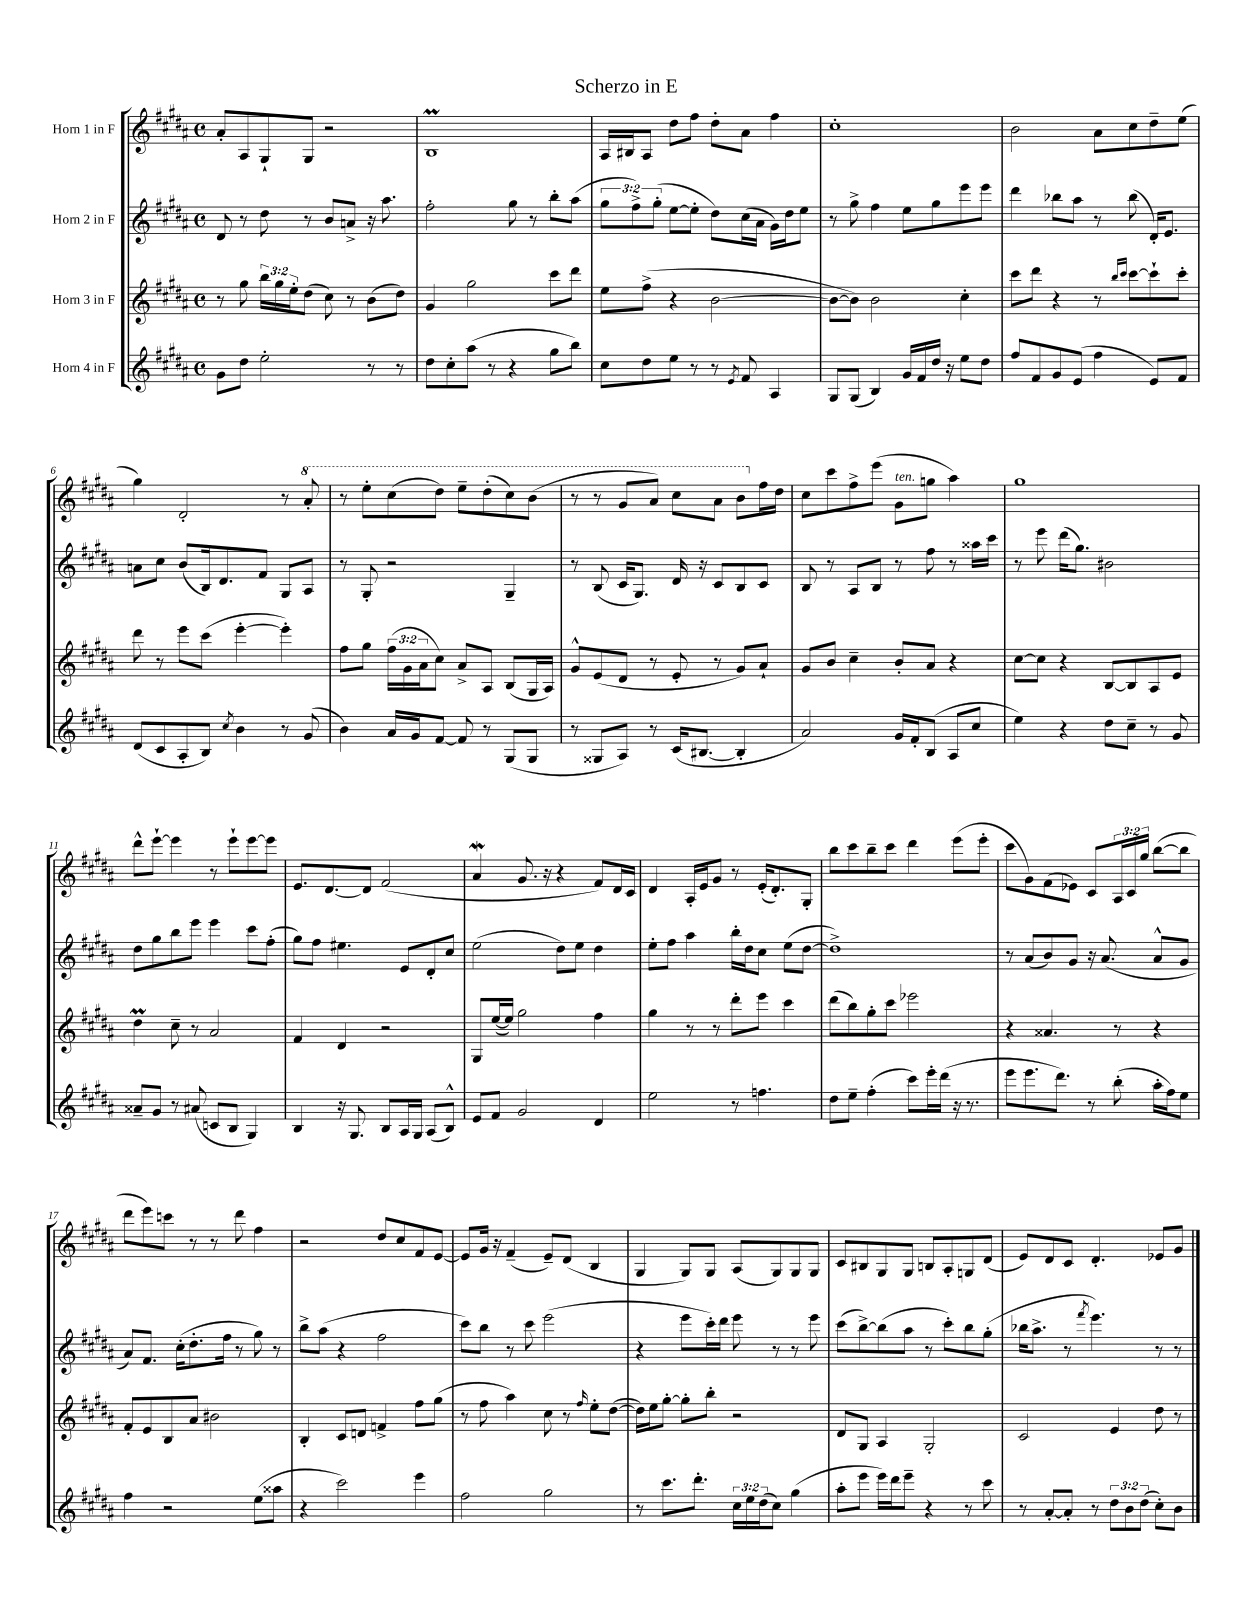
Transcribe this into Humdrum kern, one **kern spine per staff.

**kern	**kern	**kern	**kern
*staff4	*staff3	*staff2	*staff1
*clefG2	*clefG2	*clefG2	*clefG2
*k[f#c#g#d#a#]	*k[f#c#g#d#a#]	*k[f#c#g#d#a#]	*k[f#c#g#d#a#]
*M4/4	*M4/4	*M4/4	*M4/4
*met(c)	*met(c)	*met(c)	*met(c)
8g#\L	8r	8d#/	8a#'/L
8dd#\J	8gg#\	8r	8A#/
2ee'\	24bb\LL	8dd#\	8G#`/
.	24gg#\	.	.
.	24ee'\J	.	.
.	(8dd#\J	8r	8G#/J
.	8cc#\)	8b/L	2r
.	8r	8a^/J	.
8r	(8b\L	16r	.
.	.	8.aa#\	.
8r	8dd#\J)	.	.
=	=	=	=
8dd#\L	4g#/	2ff#'\	1B
8cc#'\	.	.	.
(8aa#\J	2gg#\	.	.
8r	.	.	.
4r	.	8gg#\	.
.	.	8r	.
8gg#\L	8ccc#\L	8bb'\L	.
8bb\J)	8ddd#\J	(8aa#\J	.
=	=	=	=
8cc#\L	8ee\L	12gg#\L	16A#/LL
.	.	.	16B#/J
.	.	12ff#^\)	.
8dd#\	(8ff#^\J	.	8A#/J
.	.	(12gg#'\J	.
8ee\J	4r	[8ee\L	8dd#\L
8r	.	8ee'\]J	8ff#\J
8r	[2b\	8dd#\L)	8dd#'\L
8qe/	.	.	.
8f#/	.	(16cc#\L	8a#\J
.	.	16a#\JJ	.
4A#/	.	16g#\LL)	4ff#\
.	.	16dd#\J	.
.	.	8ee\J	.
=	=	=	=
8G#/L	8b\_L	8r	1cc#'
(8G#/J	8b\]J)	8gg#^\	.
4B/)	2b\	4ff#\	.
16g#/LL	.	8ee\L	.
16f#/	.	.	.
16dd#/JJ	.	8gg#\	.
16r	.	.	.
8ee\L	4cc#'\	8eee\	.
8dd#\J	.	8eee\J	.
=	=	=	=
8ff#/L	8ccc#\L	4ddd#\	2b\
8f#/	8ddd#\J	.	.
8g#/	4r	8bb-\L	.
(8e/J	.	8aa#\J	.
4ff#\	8r	8r	8a#\L
.	16qqbb/LL	.	.
.	16qqccc#/JJ	.	.
.	[8ccc#\L	(8bb-\	8cc#\
8e/L)	8ccc#`\]	16d#'/LK)	8dd#~\
.	.	8.e/J	.
8f#/J	8ccc#'\J	.	(8ee\J
=	=	=	=
(8d#/L	8ddd#\	8a\L	4gg#\)
8c#/	8r	8cc#\J	.
8A#'/	8eee\L	(8b/L	2d#'/
8B/J)	(8ccc#\J	16B/k)	.
.	.	8.d#/	.
8qcc#/	.	.	.
4b\	[4eee'\	.	.
.	.	8f#/J	.
8r	4eee'\])	8G#/L	8r
(8g#/	.	8A#/J	8aa#'/
=	=	=	=
4b\)	8ff#\L	8r	8r
.	8gg#\J	8G#'/	8eee'\L
16a#/LL	(24ff#\LL	2r	(8ccc#\
.	24g#\	.	.
16g#/J	.	.	.
.	24a#\J	.	.
[8f#/J	8cc#\J)	.	8ddd#\J)
8f#/]	8a#^/L	.	8eee~\L
8r	8A#/J	.	(8ddd#'\
(8G#/L	(8B/L	4G#~/	8ccc#\)
8G#/J	16G#/L	.	(8bb\J
.	16A#/JJ)	.	.
=	=	=	=
8r	8g#^^/L	8r	8r
8G##/L	(8e/	(8B/	8r
8A#/J)	8d#/J	16c#/LK	8gg#/L
.	.	8.G#/J)	.
8r	8r	.	8aa#/J)
(16c#/LK	8e'/	16d#/	8ccc#\L
[8.B#/J	.	16r	.
.	8r	8c#/L	8aa#\J
4B#'/]	8g#/L)	8B/	8bb\L
.	8a#`/J	8c#/J	16ff#\L
.	.	.	16dd#\JJ
=	=	=	=
2a#/)	8g#/L	8B/	8cc#\L
.	8b/J	8r	8ccc#\
.	4cc#~\	8A#/L	8ff#^\
.	.	8B/J	(8eee\J
16g#/LL	8b'/L	8r	8g#\L
16f#'/J	.	.	.
(8B/J	8a#/J	8ff#\	8gg\J
8A#/L	4r	8r	4aa#\)
8cc#/J	.	16aa##\LL	.
.	.	16ccc#\JJ	.
=	=	=	=
4ee\)	[8cc#\L	8r	1gg#
.	8cc#\]J	8eee\	.
4r	4r	(16ddd#\LK	.
.	.	8.gg#\J)	.
8dd#\L	[8B/L	2b#\	.
8cc#~\J	8B/]	.	.
8r	8A#/	.	.
8g#/	8e/J	.	.
=	=	=	=
8a##~/L	4dd#\	8dd#\L	8ddd#^^\L
8g#/J	.	8gg#\	[8eee`\J
8r	8cc#~\	8bb\	4eee\]
(8a#/	8r	8eee\J	.
8c/L	2a#/	4eee\	8r
8B/J	.	.	8eee`\L
4G#/)	.	8ccc#\L	[8eee\
.	.	(8ff#'\J	8eee\]J
=	=	=	=
4B/	4f#/	8gg#\L)	8.e/L
.	.	8ff#\J	.
.	.	.	[8.d#/
16r	4d#/	4.ee#\	.
8.G#/	.	.	.
.	.	.	8d#/]J
8B/L	2r	.	(2f#/
16A#/L	.	8e/L	.
16G#/JJ	.	.	.
(8A#/L	.	8d#'/	.
8B^^/J)	.	8cc#/J	.
=	=	=	=
8e/L	8G#/L	(2ee\	4a#/
8f#/J	([16ee/L	.	.
.	16ee/]JJ)	.	.
2g#/	2gg#\	.	8.g#/
.	.	.	16r
.	.	8dd#\L)	4r
.	.	8ee\J	.
4d#/	4ff#\	4dd#\	8f#/L)
.	.	.	16d#/L
.	.	.	16c#/JJ
=	=	=	=
2ee\	4gg#\	8ee'\L	4d#/
.	.	8ff#\J	.
.	8r	4aa#\	16A#'/LL
.	.	.	16e/J
.	8r	.	8g#/J
8r	8ddd#'\L	16bb'\LL	8r
.	.	16dd#\J	.
4.ff\	8eee\J	8cc#\J	(16e'/LK
.	.	.	8.d#'/)
.	4ccc#\	(8ee\L	.
.	.	[8dd#\J	8G#'/J
=	=	=	=
8dd#\L	(8ddd#\L	1dd#^])	8bb\L
8ee~\J	8bb\)	.	8ccc#\
(4ff#'\	8gg#'\	.	8bb~\
.	8ccc#\J	.	8ccc#\J
8ccc#\L)	2eee-\	.	4ddd#\
16eee'\L	.	.	.
(16ddd#\JJ	.	.	.
16r	.	.	(8eee\L
8.r	.	.	.
.	.	.	8eee'\J
=	=	=	=
8eee\L	4r	8r	8ccc#\L
8.eee\	.	(8a#/L	8g#\)
.	4.a##/	8b/)	(8f#\
8.ddd#\J)	.	.	.
.	.	8g#/J	8e-\J)
8r	.	16r	8c#/L
.	.	(8.a#/	.
(8bb'\	8r	.	24A#/L
.	.	.	24c#/
.	.	.	24gg#/JJ
16aa#'\LL	4r	8a#^^/L	([8bb\L
16ff#\J)	.	.	.
8ee\J	.	8g#/J	8bb\]J
=	=	=	=
4ff#\	8f#'/L	8a#/L)	8ddd#\L
.	8e/	8.f#/J	8eee\)
2r	8B/	.	8ccc\J
.	.	(16cc#'\LK	.
.	8a#/J	8.dd#'\	8r
.	2b#\	.	8r
.	.	16ff#\Jk	.
.	.	8r	8ddd#\
(8ee\L	.	8gg#\)	4ff#\
8aa##\J	.	8r	.
=	=	=	=
4r	4B'/	8bb^\L	2r
.	.	(8aa#\J	.
2ccc#\)	8c#/L	4r	.
.	8d/J	.	.
.	4f^/	2ff#\	8dd#/L
.	.	.	8cc#/
4eee\	8ff#\L	.	8f#/
.	(8gg#\J	.	[8e/J
=	=	=	=
2ff#\	8r	8ccc#\L)	8e/]L
.	8ff#\	8bb\J	16g#/Jk
.	.	.	16r
.	4aa#\)	8r	(4f#~/
.	.	8ccc#\	.
2gg#\	8cc#\	(2eee\	8e~/L)
.	8r	.	(8d#/J
.	16qqff#/	.	.
.	8ee'\L	.	4B/
.	([8dd#\J	.	.
=	=	=	=
8r	16dd#\]LL)	4r	4G#/
.	16ee\J	.	.
8.ccc#\L	[8gg#'\J	.	.
.	8gg#'\]L	8eee\L	8G#/L)
8.ddd#'\J	.	.	.
.	8bb'\J	16ccc#'\L)	8G#/J
.	.	16ddd#\JJ	.
24cc#\LL	2r	8eee\	(8A#/L
24ee\	.	.	.
(24dd#\J	.	.	.
8cc#\J)	.	8r	8G#/)
(4gg#\	.	8r	8G#/
.	.	8eee\	8G#/J
=	=	=	=
8aa#'\L	8d#/L	(8ccc#\L	8c#/L
8eee\J	8G#/J	[8bb^\)	8B#/
16eee\LL)	4A#/	(8bb\]	8G#/
16ddd#\J	.	.	.
8eee~\J	.	8aa#\J	8G#/J
4r	2G#'/	8r	8B/L
.	.	8ccc#'\L)	8A#'/
8r	.	8bb\	8G/
8ccc#\	.	(8gg#'\J	(8d#/J
=	=	=	=
8r	2c#/	16bb-\LK	8e/L)
.	.	8.aa#^\J	.
[8a#'/L	.	.	8d#/
8a#'/]J	.	8r	8c#/J
.	.	8qfff#/	.
8r	.	4.eee\)	4.d#'/
12dd#\L	4e/	.	.
12b\	.	.	.
(12dd#\J	.	.	.
8cc#'\L)	8dd#\	8r	8e-/L
8b\J	8r	8r	8g#/J
==	==	==	==
*-	*-	*-	*-
